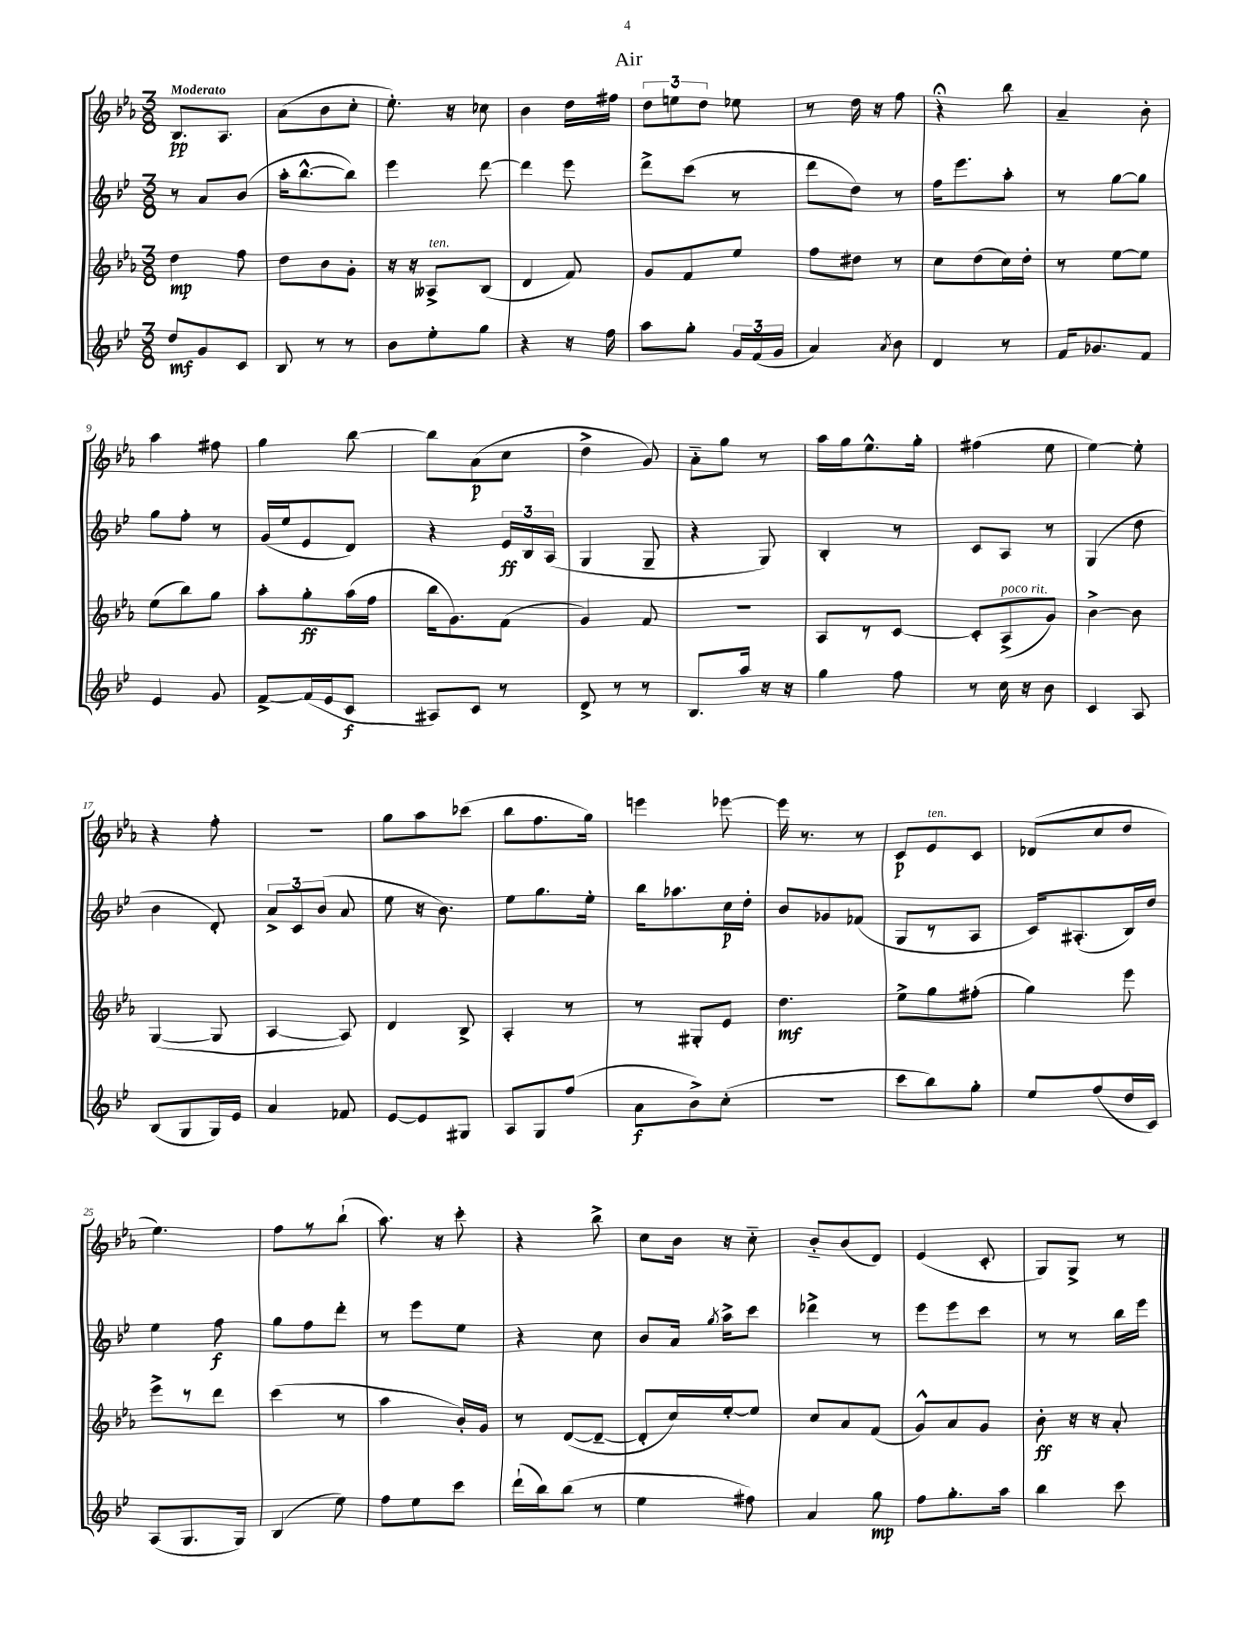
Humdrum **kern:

**kern	**kern	**kern	**kern
*staff4	*staff3	*staff2	*staff1
*clefG2	*clefG2	*clefG2	*clefG2
*k[b-e-]	*k[b-e-a-]	*k[b-e-]	*k[b-e-a-]
*M3/8	*M3/8	*M3/8	*M3/8
8dd	4dd	8r	8.B-
8g	.	8a	.
.	.	.	8.A-
8c	8ff	(8b-	.
=	=	=	=
8B-	8dd	16aa'	(8a-
.	.	[8.bb-^^	.
8r	8b-	.	8b-
8r	8g'	8bb-])	8cc'
=	=	=	=
8b-	16r	4eee-	8.ee-')
.	16r	.	.
8ee-'	8A--^	.	.
.	.	.	16r
8gg	(8B-	[8ddd	8cc-
=	=	=	=
4r	4d	4ddd]	4b-
16r	8f)	8eee-	16dd
16ff	.	.	16ff#
=	=	=	=
8aa	8g	8ddd^	12dd
.	.	.	12ee
8gg'	8f	(8ccc	.
.	.	.	12dd
24g	8ee-	8r	8ee-
(24f	.	.	.
24g	.	.	.
=	=	=	=
4a)	8ff	8ddd	8r
.	8dd#	8dd)	16dd
.	.	.	16r
8qa	.	.	.
8b-	8r	8r	8ff
=	=	=	=
4d	8cc	16ff	4r;
.	.	8.eee-	.
.	(8dd	.	.
8r	16cc)	8aa'	8bb-
.	16dd'	.	.
=	=	=	=
16f	8r	8r	4a-~
8.g-	.	.	.
.	[8ee-	[8gg	.
8f	8ee-]	8gg]	8b-'
=	=	=	=
4e-	(8ee-	8gg	4aa-
.	8bb-)	8ff'	.
8g	8gg	8r	8ff#
=	=	=	=
[8f^	8aa-'	(16g	4gg
.	.	16ee-	.
(16f]	8gg'	8e-	.
16e-	.	.	.
8c	(16aa-	8d)	[8bb-
.	16ff	.	.
=	=	=	=
8A#)	16bb-	4r	8bb-]
.	8.g)	.	.
8c	.	.	(8a-
8r	(8f	24e-	8cc
.	.	24B-	.
.	.	(24A	.
=	=	=	=
8d^	4g)	4G	4dd^
8r	.	.	.
8r	8f	8G~	8g)
=	=	=	=
8.B-	4.r	4r	8a-'~
.	.	.	8gg
16aa	.	.	.
16r	.	8G)	8r
16r	.	.	.
=	=	=	=
4gg	8A-	4B-'	16aa-
.	.	.	16gg
.	8r	.	8.ee-^^
8ff	[8c	8r	.
.	.	.	16gg'
=	=	=	=
8r	8c']	8c	(4ff#
16cc	(8A-^	8A	.
16r	.	.	.
8b-	8g)	8r	8ee-
=	=	=	=
4c	[4b-^	(4G	[4ee-)
8A	8b-]	8dd	8ee-']
=	=	=	=
(8B-	([4G	4b-	4r
8G	.	.	.
16G)	8G]	8d')	8ff'
16e-	.	.	.
=	=	=	=
4a	[4A-	12a^	4.r
.	.	12c	.
.	.	(12b-	.
8f-	8A-])	8a	.
=	=	=	=
[8e-	4d	8ee-	8gg
8e-]	.	16r	8aa-
.	.	8.b-)	.
8G#	8B-^	.	(8ccc-
=	=	=	=
8A	4A-'	8ee-	8bb-
8G	.	8.gg	8.ff
(8ff	8r	.	.
.	.	16ee-'	16gg)
=	=	=	=
8a	8r	16bb-	4eee
.	.	8.aa-	.
8b-^)	8G#'	.	.
(8cc'	8e-	16cc	[8eee-
.	.	16dd'	.
=	=	=	=
4.r	4.dd	8b-	16eee-]
.	.	.	8.r
.	.	8g-	.
.	.	(8f-	8r
=	=	=	=
8ccc	8ee-^	8G	8c
8bb-)	8gg	8r	8e-
8gg'	(8ff#'	8A	8c
=	=	=	=
8ee-	4gg)	16c)	(8d-
.	.	(8.A#'	.
(8ff	.	.	8cc
16dd	8eee-	16B-)	8dd
16c)	.	16dd	.
=	=	=	=
(8A	8eee-^	4ee-	4.ee-)
8.G	8r	.	.
.	8ddd	8ff	.
16G)	.	.	.
=	=	=	=
(4B-	(4ccc	8gg	8ff
.	.	8ff	8r
8ee-)	8r	8ddd'	(8bb-`
=	=	=	=
8ff	4aa-	8r	8.aa-)
8ee-	.	8eee-	.
.	.	.	16r
8ccc	16b-')	8ee-	8ccc'
.	16g	.	.
=	=	=	=
(16ddd`	8r	4r	4r
16bb-)	.	.	.
(8bb-	([8d	.	.
8r	8d~_	8cc	8bb-^
=	=	=	=
4ee-	8d']	8b-	8cc
.	16cc)	16a	16b-
.	.	8qgg	.
.	[16ee-'	16aa^	16r
8ff#)	8ee-]	8ccc	8cc'~
=	=	=	=
4a	8cc	4ddd-^	8b-'~
.	8a-	.	(8b-
8gg	(8f	8r	8d)
=	=	=	=
8ff	8g^^)	8eee-	(4e-
8.gg'	8a-	8eee-	.
.	8g	8ccc	8c'
16aa	.	.	.
=	=	=	=
4bb-	8b-'	8r	8G)
.	16r	8r	8G^
.	16r	.	.
8ccc	8a-'	16bb-	8r
.	.	16eee-	.
==	==	==	==
*-	*-	*-	*-
